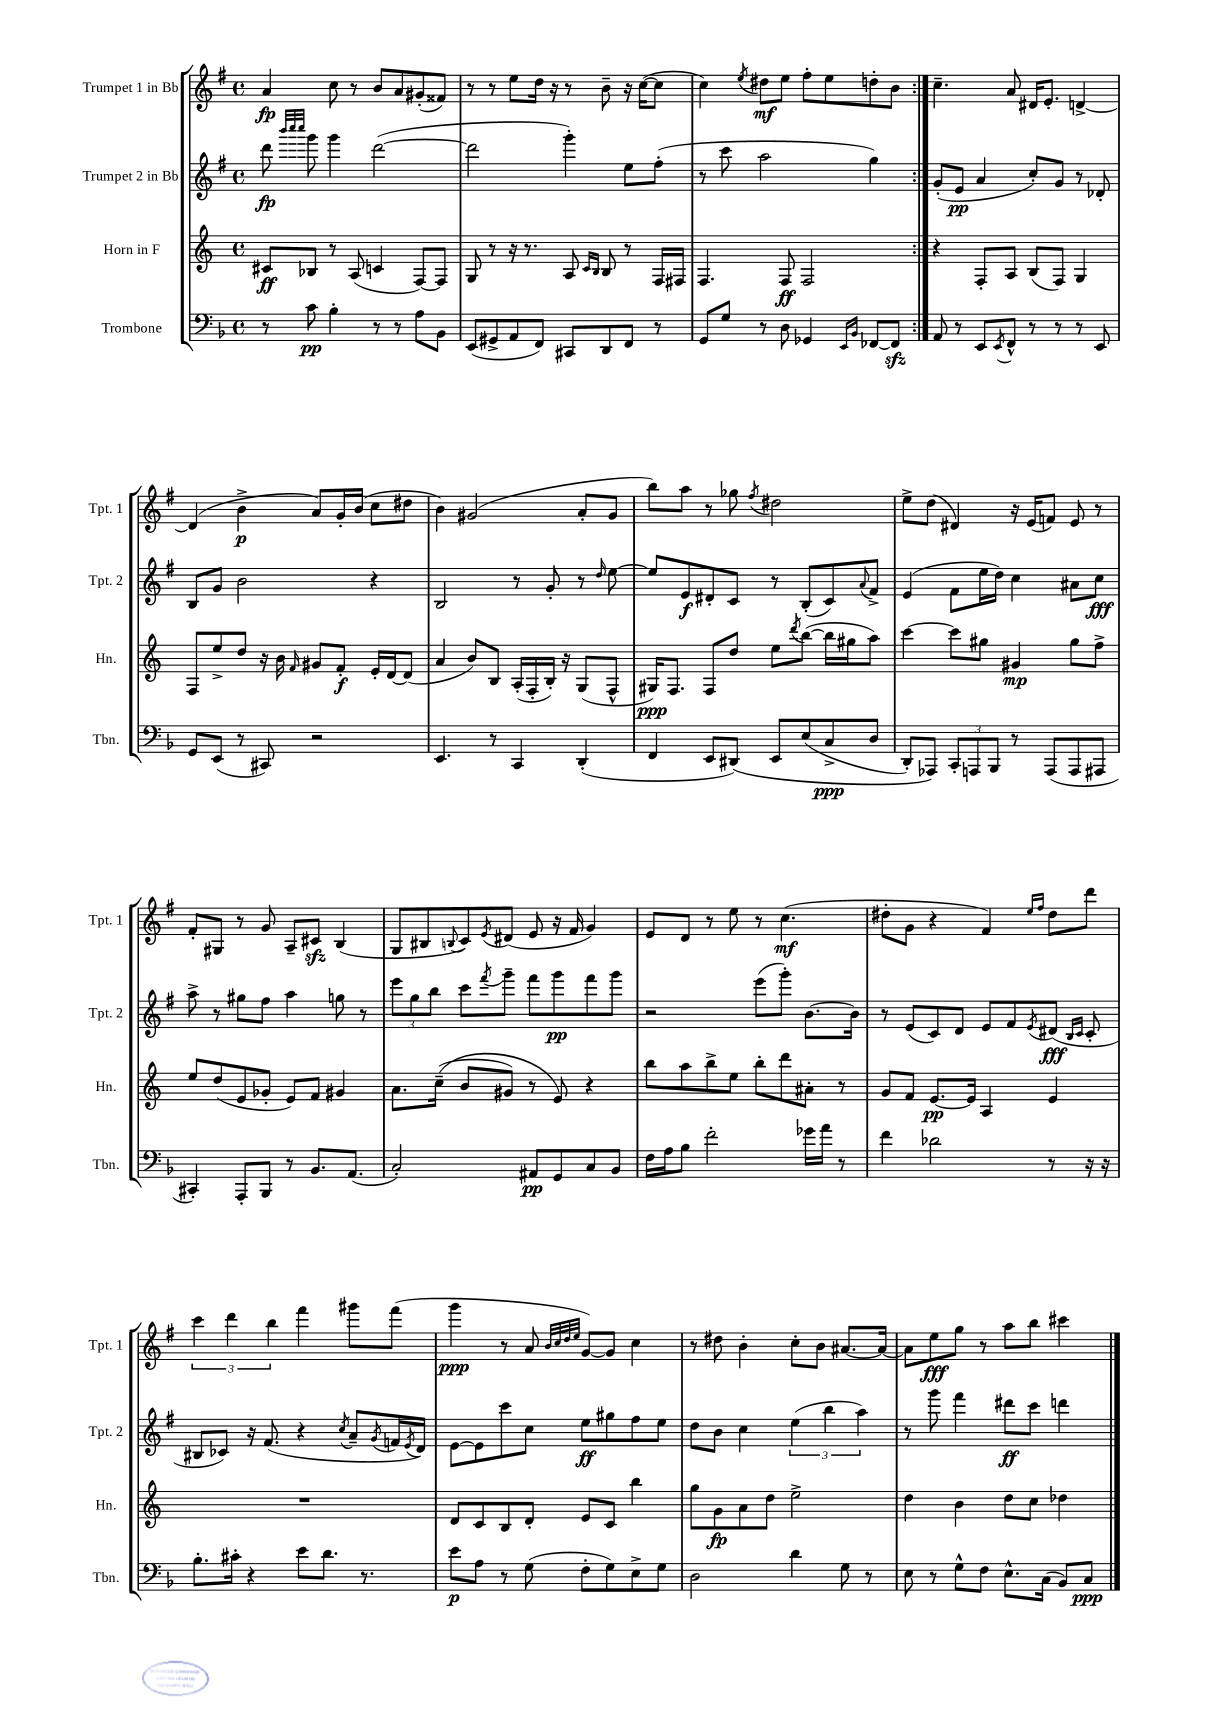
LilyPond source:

<<
\new StaffGroup <<
\new Staff = "s0" \with { instrumentName = "Trumpet 1 in Bb" shortInstrumentName = "Tpt. 1" } {
    \clef treble \key g \major \defaultTimeSignature \time 4/4
    \repeat volta 2 { a'4\fp c''8 r8 b'8 a'8 gis'8-.( fisis'8) |
    r8 r8 e''8 d''16 r16 r8 b'8-- r16 c''16~( c''8 |
    c''4) \acciaccatura { e''8 } dis''8\mf e''8 fis''8-. e''8 d''8-. b'8 | }
    c''4.-- a'8 dis'16 e'8.-. d'4~-> |
    d'4( b'4->\p a'8) g'16-. b'16( c''8 dis''8 |
    b'4) gis'2( a'8-. gis'8 |
    b''8) a''8 r8 ges''8 \acciaccatura { fis''8 } dis''2 |
    e''8-> d''8( dis'4) r16 e'16( f'8) e'8 r8 |
    fis'8-. gis8 r8 g'8 a8-- cis'8\sfz b4( |
    g8 bis8 \appoggiatura { b8 } c'8) \acciaccatura { e'8 } dis'8( e'8 r16 fis'16 g'4) |
    e'8 d'8 r8 e''8 r8 c''4.\mf( |
    dis''8-. g'8 r4 fis'4) \grace { e''16 fis''16 } dis''8 d'''8 |
    \tuplet 3/2 { c'''4 d'''4 b''4 } fis'''4 gis'''8 fis'''8( |
    g'''4\ppp r8 a'8 \grace { b'32 c''32 d''32 e''32 } g'8~) g'8 c''4 |
    r8 dis''8 b'4-. c''8-. b'8 ais'8.~ ais'16~ |
    ais'8 e''8\fff g''8 r8 a''8 b''8 cis'''4 \bar "|." |
}
\new Staff = "s1" \with { instrumentName = "Trumpet 2 in Bb" shortInstrumentName = "Tpt. 2" } {
    \clef treble \key g \major \defaultTimeSignature \time 4/4
    \repeat volta 2 { d'''8\fp \grace { b'''32 c''''32 c''''32 } g'''8 g'''4 d'''2~( |
    d'''2 g'''4-.) e''8 fis''8-.( |
    r8 c'''8 a''2 g''4) | }
    g'8-.( e'8\pp a'4 c''8-.) g'8 r8 des'8-. |
    b8 g'8 b'2 r4 |
    b2 r8 g'8-. r8 \grace { d''16 } e''8~ |
    e''8 e'8\f dis'8-. c'8 r8 b8-.( c'8) \appoggiatura { a'8 } fis'8-> |
    e'4( fis'8 e''16 d''16) c''4 ais'8 c''8\fff |
    a''8-> r8 gis''8 fis''8 a''4 g''8 r8 |
    \tuplet 3/2 { e'''8 g''8 b''8 } c'''8 \acciaccatura { fis'''8 } g'''8-- fis'''8 g'''8\pp fis'''8 g'''8 |
    r2 e'''8( g'''8-.) b'8.~ b'16 |
    r8 e'8( c'8) d'8 e'8 fis'8 \acciaccatura { e'8 } dis'8\fff( \grace { b16 c'16 } c'8-. |
    bis8 ces'8) r16 fis'8.( r4 \acciaccatura { c''8 } a'8-- \acciaccatura { g'8 } f'16 \acciaccatura { e'8 } d'16) |
    e'8~ e'8 c'''8 c''8 e''8\ff gis''8 fis''8 e''8 |
    d''8 b'8 c''4 \tuplet 3/2 { e''4( b''4 a''4) } |
    r8 g'''8 fis'''4 dis'''8\ff c'''8 d'''4 \bar "|." |
}
\new Staff = "s2" \with { instrumentName = "Horn in F" shortInstrumentName = "Hn." } {
    \clef treble \key c \major \defaultTimeSignature \time 4/4
    \repeat volta 2 { cis'8\ff bes8 r8 a8( c'4 f8~) f8 |
    g8 r8 r16 r8. a8 \grace { c'16 b16 } b8 r8 f16 fis16 |
    f4. f8\ff f2 | }
    r4 f8-. a8 b8( f8) g4 |
    f8 e''8-> d''8 r16 b'16 \grace { f'16 } gis'8 f'8-.\f e'16-. d'16~ d'8( |
    a'4 b'8) b8 a16-.( f16-. b16-.) r16 g8( f8-^ |
    gis16\ppp) f8. f8 d''8 e''8 \acciaccatura { d'''8 } b''8~( b''16 gis''16 a''8) |
    c'''4~ c'''8 gis''8 gis'4\mp gis''8 f''8-> |
    e''8 d''8( e'8 ges'8-. e'8) f'8 gis'4 |
    a'8. c''16--(\( b'8 gis'8) r8 e'8\) r4 |
    b''8 a''8 b''8-> e''8 b''8-. d'''8 ais'8-. r8 |
    g'8 f'8 e'8.~\pp e'16 a4 e'4 |
    R1 |
    d'8 c'8 b8 d'8-. e'8 c'8 b''4 |
    g''8 g'8\fp a'8 d''8 e''2-> |
    d''4 b'4 d''8 c''8 des''4 \bar "|." |
}
\new Staff = "s3" \with { instrumentName = "Trombone" shortInstrumentName = "Tbn." } {
    \clef bass \key f \major \defaultTimeSignature \time 4/4
    \repeat volta 2 { r8 c'8\pp bes4-. r8 r8 a8 bes,8 |
    e,8( gis,8-> a,8 f,8) cis,8 d,8 f,8 r8 |
    g,8 g8 r8 d8 ges,4 \grace { e,16 bes,16 } fes,8~ fes,8\sfz | }
    a,8 r8 e,8 \acciaccatura { e,8 } f,8-^ r8 r8 r8 e,8 |
    g,8 e,8( r8 cis,8) r2 |
    e,4. r8 c,4 d,4-.( |
    f,4 e,8 dis,8)\( e,8 e8( c8->\ppp d8 |
    d,8-.) aes,,8\) \tuplet 3/2 { c,8-. a,,8 bes,,8 } r8 a,,8( a,,8 ais,,8 |
    cis,4-.) a,,8-. bes,,8 r8 bes,8. a,8.( |
    c2-.) ais,8\pp g,8 c8 bes,8 |
    f16 a16 bes8 f'2-. ges'16 a'16 r8 |
    f'4 des'2 r8 r16 r16 |
    bes8.-. cis'16-. r4 e'8 d'8. r8. |
    e'8\p a8 r8 g8( f8-. g8) e8-> g8 |
    d2 d'4 g8 r8 |
    e8 r8 g8-^ f8 e8.-^ c16( bes,8) c8\ppp \bar "|." |
}
>>
>>
\layout { \context { \Score \remove "Bar_number_engraver" } }
